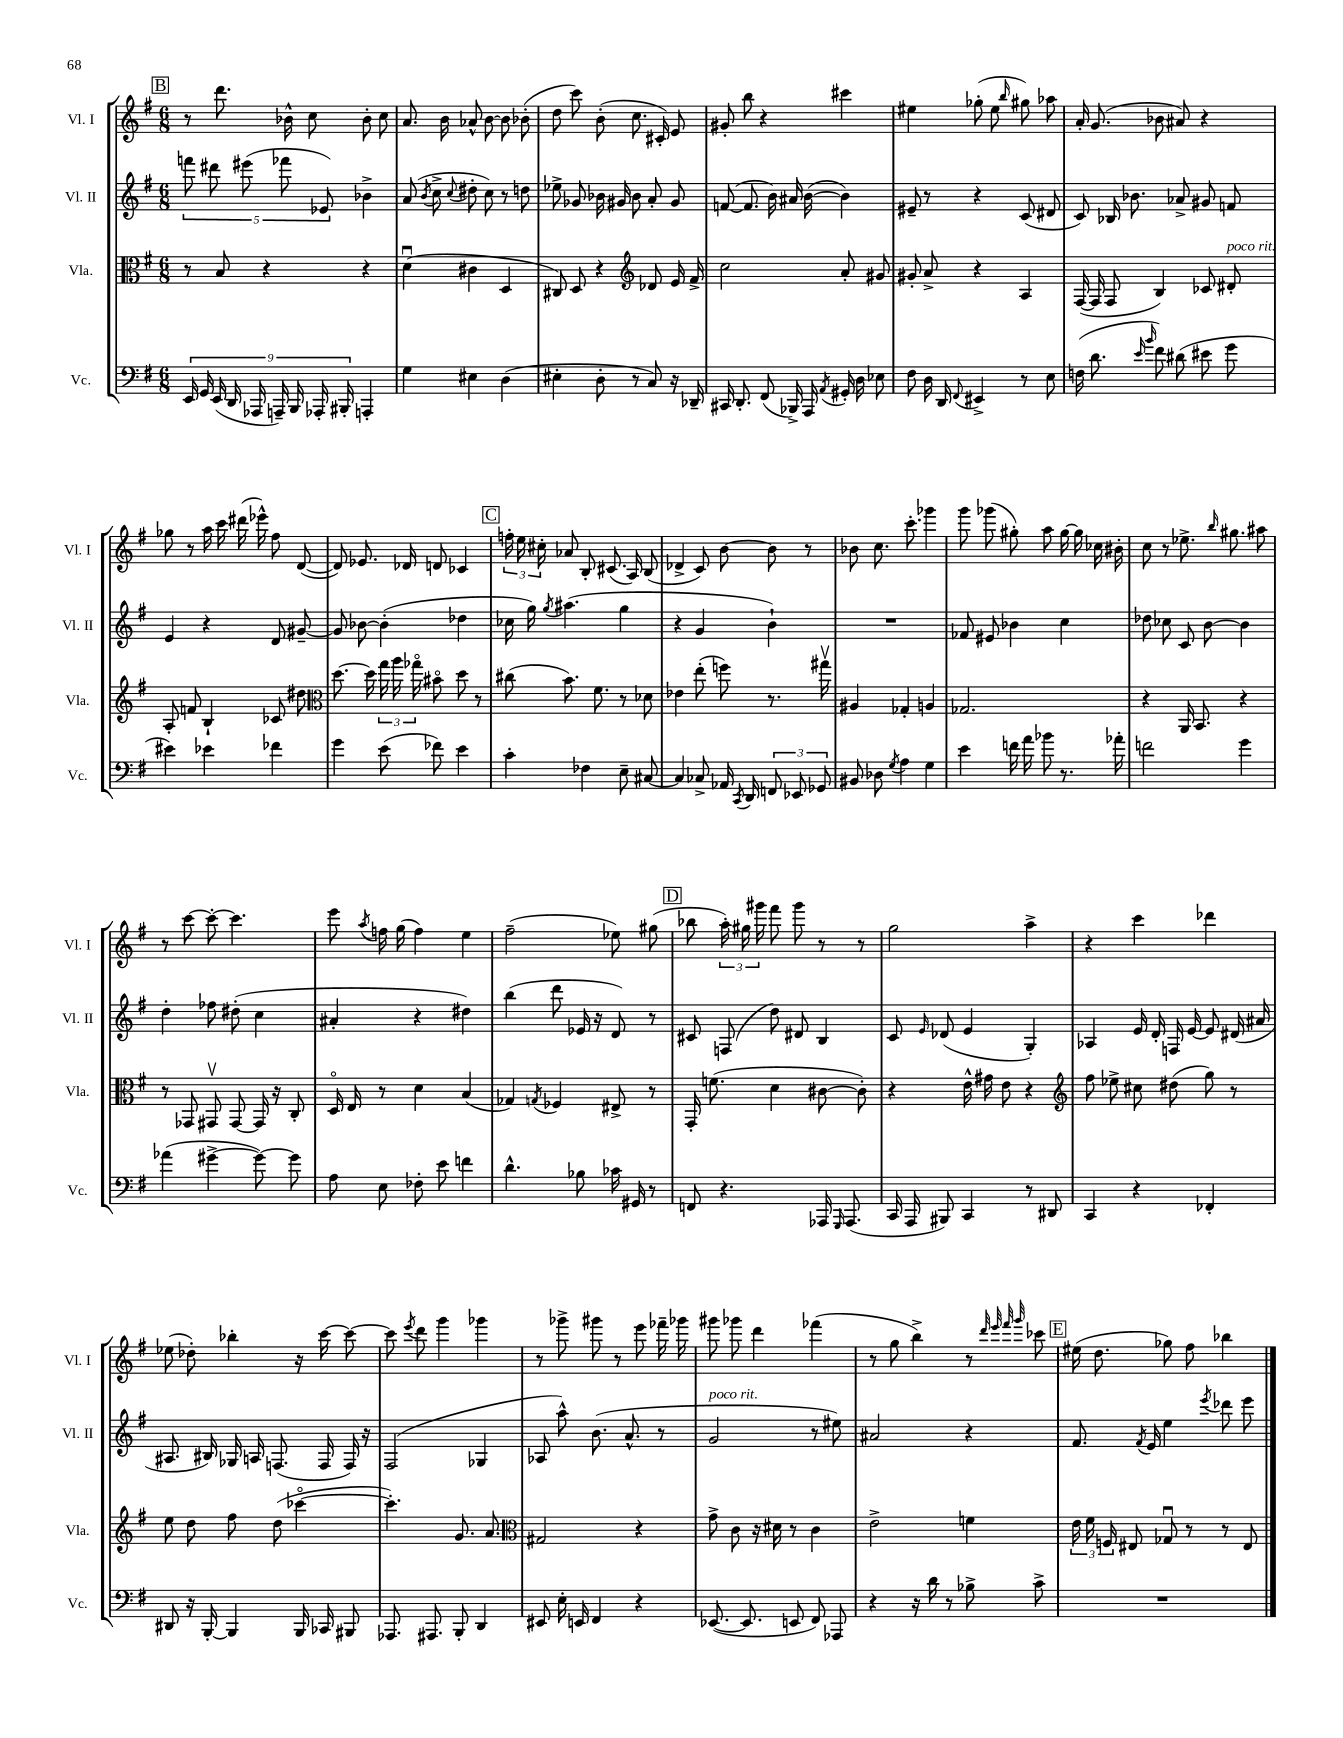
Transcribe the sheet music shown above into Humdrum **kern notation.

**kern	**kern	**kern	**kern
*part4	*part3	*part2	*part1
*staff4	*staff3	*staff2	*staff1
*I"Vc.	*I"Vla.	*I"Vl. II	*I"Vl. I
*I'Vc.	*I'Vla.	*I'Vl. II	*I'Vl. I
*clefF4	*clefC3	*clefG2	*clefG2
*k[f#]	*k[f#]	*k[f#]	*k[f#]
*M6/8	*M6/8	*M6/8	*M6/8
!!LO:REH:place=s1:t=B
=13	=13	=13	=13
18EE/	8r	10fffn\	8r
18GG/	.	.	.
.	.	10ddd#X\	.
(18EE/	.	.	.
.	8B/	.	8.ddd\
18DD/	.	.	.
.	.	(10eee#X\	.
18AAA-X/	.	.	.
.	4r	.	.
18AAAn~/)	.	.	.
.	.	10fff-X\	.
.	.	.	16b-X^^\
18BBB/	.	.	.
.	.	.	8cc\
18AAA-X'/	.	.	.
.	.	10e-X/)	.
18BBB#X'/	.	.	.
4AAAn'/	4r	4b-X^\	8b-'\
.	.	.	8cc\
=14	=14	=14	=14
4G\	(4du\	(8a/	8.a/
.	.	8qb/	.
.	.	8cc^\	.
.	.	.	16b\
.	.	8qqcc/	.
4E#X\	4c#X\	8dd#X'\	8a-X^^/
.	.	8cc\)	[8b\
(4D\	4D/	8r	8b\]
.	.	8ddn\	(8b-X'\
=15	=15	=15	=15
4E#X'\	8C#X/)	8ee-X^\	8dd\
.	8D/	8g-X/	8ccc\)
8D'\	4r	16b-X\	(8b'\
.	.	16g#X/	.
8r	.	8b-\	8.cc\
*	*clefG2	*	*
8C/)	8d-X/	8a'/	.
.	.	.	16c#X'/)
16r	16e/	8g#/	8e/
16DD-X~/	16f#^/	.	.
=16	=16	=16	=16
16CC#X/	2cc\	([8fn/	8g#X'/
8.DD'/	.	.	.
.	.	8.f/]	8bb\
(8FF#/	.	.	4r
.	.	16b\)	.
16BBB-X^/)	.	16a#X/	.
16AAA/	.	([16b\	.
8qAA/	.	.	.
16GG#X'/	8a'/	4b\])	4ccc#X\
16D\	.	.	.
8E-X\	8g#X/	.	.
=17	=17	=17	=17
8F#\	8g#X'/	8e#X~/	4ee#X\
16D\	8a^/	8r	.
16DD/	.	.	.
8qqFF#/	.	.	.
4EE#X^/	4r	4r	(8gg-X'\
.	.	.	8ee#\
.	.	.	16qqbb/
8r	4A/	(8c/	8gg#X\)
8E\	.	8d#X/	8aa-X\
=18	=18	=18	=18
(16Fn\	([16F#/	8c/)	16a'/
8.d\	16F#/]	.	(8.g/
.	8F#/	16B-X/	.
.	.	8.b-X\	.
16qqe/	.	.	.
16qqb/	.	.	.
8f#\)	4B/)	.	8b-X\
(8d#X\	.	8a-X^/	8a#X/)
8e#X\	8c-X/	8g#X/	4r
!	!LO:TX:a:i:t=poco rit.	!	!
8g\	8d#X'/	8fn/	.
!!LO:LB:g=z
=19	=19	=19	=19
4e#X\)	8A'/	4e/	8gg-X\
.	8fn/	.	8r
4e-X\	4B`/	4r	16aa\
.	.	.	16ccc\
.	.	.	(16ddd#X\
.	.	.	16eee-X^^\)
4f-X\	8c-X/	8d/	8ff#\
.	8dd#X\	[8g#X~/	([8d/
=20	=20	=20	=20
*	*clefC3	*	*
4g\	[8.dd\	8g#/]	8d/])
.	.	[8b-X\	8.e-X/
.	16dd\]	.	.
(8e\	24gg\	(4b-'\]	.
.	24aa\	.	.
.	.	.	16d-X/
.	24gg-X\	.	.
8f-X\)	8b#X\	.	8dn/
4e\	8dd\	4dd-X\	4c-X/
.	8r	.	.
!!LO:REH:place=s1:t=C
=21	=21	=21	=21
4c'\	(8cc#X\	16cc-X\	24ffn'\
.	.	.	24ee\
.	.	16gg\)	.
.	.	.	24cc#X'\
.	.	8qgg/	.
.	8.b\)	(4.aa#X\	8a-X/
4F-X\	.	.	8B'/
.	8.f#\	.	.
.	.	.	(8.c#X/
8E~\	8r	4gg\	.
.	.	.	16A/)
[8C#X/	8d-X\	.	(8B/
=22	=22	=22	=22
4C#/]	4e-X\	4r	4d-X^/
8C-X^/	(8ee'\	4g/	8c/)
16AA-X/	8ffn\)	.	[8b\
8qCC/	.	.	.
16DD/	.	.	.
12FFn/	8.r	4b`\)	8b\]
12EE-X/	.	.	.
.	.	.	8r
12GG-X/	.	.	.
.	16gg#Xv\	.	.
=23	=23	=23	=23
8BB#X/	4A#X/	2.r	8b-X\
8D-X\	.	.	8.cc\
8qG/	.	.	.
4A\	4G-X'/	.	.
.	.	.	8.ccc'\
4G\	4An/	.	4ggg-X\
=24	=24	=24	=24
4e\	2.G-X/	8f-X/	8ggg\
.	.	8e#X/	(8ggg-X\
16fn\	.	4b-X\	8gg#X'\)
16a\	.	.	.
8b-X\	.	.	8aa\
8.r	.	4cc\	[16gg#\
.	.	.	16gg#\]
.	.	.	16cc-X\
16a-X'\	.	.	16b#X'\
=25	=25	=25	=25
2fn\	4r	8dd-X\	8cc\
.	.	8cc-X\	8r
.	16AA/	8c/	8.ee-X^\
.	8.BB/	.	.
.	.	[8b\	.
.	.	.	16qqbb/
.	.	.	8.gg#X\
4g\	4r	4b\]	.
.	.	.	8aa#X\
!!LO:LB:g=z
=26	=26	=26	=26
(4a-X\	8r	4dd'\	8r
.	8GG-X/	.	[8ccc\
[4g#X^\	8GG#Xv/	8ff-X\	8ccc'\_
.	[8GG#/	(8dd#X'\	4.ccc\]
8g#\_)	16GG#/]	4cc\	.
.	16r	.	.
8g#\]	8C'/	.	.
=27	=27	=27	=27
8A\	16D/	4a#X'/	8eee\
.	16E/	.	.
.	.	.	8qaa/
8E\	8r	.	16ffn\
.	.	.	(16gg\
8F-X'\	4d\	4r	4ff\)
8e\	.	.	.
4fn\	(4B/	4dd#X\)	4ee\
=28	=28	=28	=28
4.d^^\	4G-X/)	(4bb\	(2ff#~\
.	8qGn/	.	.
.	4F-X/	8ddd\	.
8B-X\	.	16e-X/	.
.	.	16r	.
16c-X\	8E#X^/	8d/)	8ee-X\)
16GG#X/	.	.	.
8r	8r	8r	(8gg#X\
!!LO:REH:place=s1:t=D
=29	=29	=29	=29
8FFn/	16GG'/	8c#X/	8bb-X\
.	(8.fn\	.	.
4.r	.	(8Fn/	24aa'\)
.	.	.	24gg#X\
.	.	.	24ggg#X\
.	4d\	8dd\)	8fff#\
.	.	8d#X/	8ggg#\
16AAA-X/	[8c#X\	4B/	8r
16qqGGG/	.	.	.
(8.AAA-/	.	.	.
.	8c#'\])	.	8r
=30	=30	=30	=30
16CC/	4r	8c/	2gg\
16AAA/	.	.	.
.	.	16qqe/	.
8BBB#X/)	.	(8d-X/	.
4CC/	16e^^\	4e/	.
.	16g#X\	.	.
.	8e\	.	.
8r	4r	4G'/)	4aa^\
8DD#X/	.	.	.
=31	=31	=31	=31
*	*clefG2	*	*
4CC/	8ff#\	4A-X/	4r
.	8ee-X^\	.	.
4r	8cc#X\	16e/	4ccc\
.	.	16d'/	.
.	(8dd#X\	16Fn/	.
.	.	[16e/	.
4FF-X'/	8gg\)	8e/]	4ddd-X\
.	8r	(16d#X/	.
.	.	16a#X/	.
!!LO:LB:g=z
=32	=32	=32	=32
8DD#X/	8ee\	8.A#X/	(8ee-X\
16r	8dd\	.	8dd-X'\)
[16BBB'/	.	16B#X/)	.
4BBB/]	8ff#\	16G-X/	4bb-X'\
.	.	16An/	.
.	(8dd\	(8.Fn/	.
16BBB/	[4ccc-X\	.	16r
16CC-X/	.	16F/	[16ccc\
8BBB#X/	.	16F/)	8ccc\_
.	.	16r	.
=33	=33	=33	=33
8.AAA-X/	4.ccc-'\])	(2F#/	8ccc\]
.	.	.	8qeee/
.	.	.	8ddd\
8.AAA#X/	.	.	.
.	.	.	4ggg\
8BBB'/	8.g/	.	.
4DD/	.	4G-X/	4ggg-X\
.	8.a/	.	.
=34	=34	=34	=34
*	*clefC3	*	*
8EE#X/	2G#X/	8A-X/	8r
16E'\	.	8aa^^\)	8ggg-X^\
16EEn/	.	.	.
4FF#/	.	(8.b\	8ggg#X\
.	.	.	8r
.	.	8.a^^/	.
4r	4r	.	8eee\
.	.	8r	16fff-X~\
.	.	.	16ggg-X\
=35	=35	=35	=35
!	!	!LO:TX:a:i:t=poco rit.	!
([8.EE-X/	8g^\	2g/	8ggg#X\
.	8c\	.	8ggg-X\
8.EE-/]	.	.	.
.	16r	.	4ddd\
.	16d#X\	.	.
8EEn/	8r	.	.
8FF#/)	4c\	8r	(4fff-X\
8AAA-X/	.	8ee#X\)	.
=36	=36	=36	=36
4r	2e^\	2a#X/	8r
.	.	.	8gg\
16r	.	.	4bb^\)
16d\	.	.	.
8r	.	.	.
8B-X^\	4fn\	4r	8r
.	.	.	32qqddd/
.	.	.	32qqeee/
.	.	.	32qqfff#/
.	.	.	32qqggg/
8c^\	.	.	8ccc-X\
!!LO:REH:place=s1:t=E
=37	=37	=37	=37
2.r	24e\	8.f#/	(16ee#X\
.	24f#\	.	.
.	.	.	8.dd\
.	24Fn/	.	.
.	8E#X/	.	.
.	.	8qf#/	.
.	.	16e/	.
.	8G-Xu/	4ee\	8gg-X\)
.	8r	.	8ff#\
.	.	8qeee/	.
.	8r	8ddd-X\	4bb-X\
.	8E#/	8eee\	.
==	==	==	==
*-	*-	*-	*-
